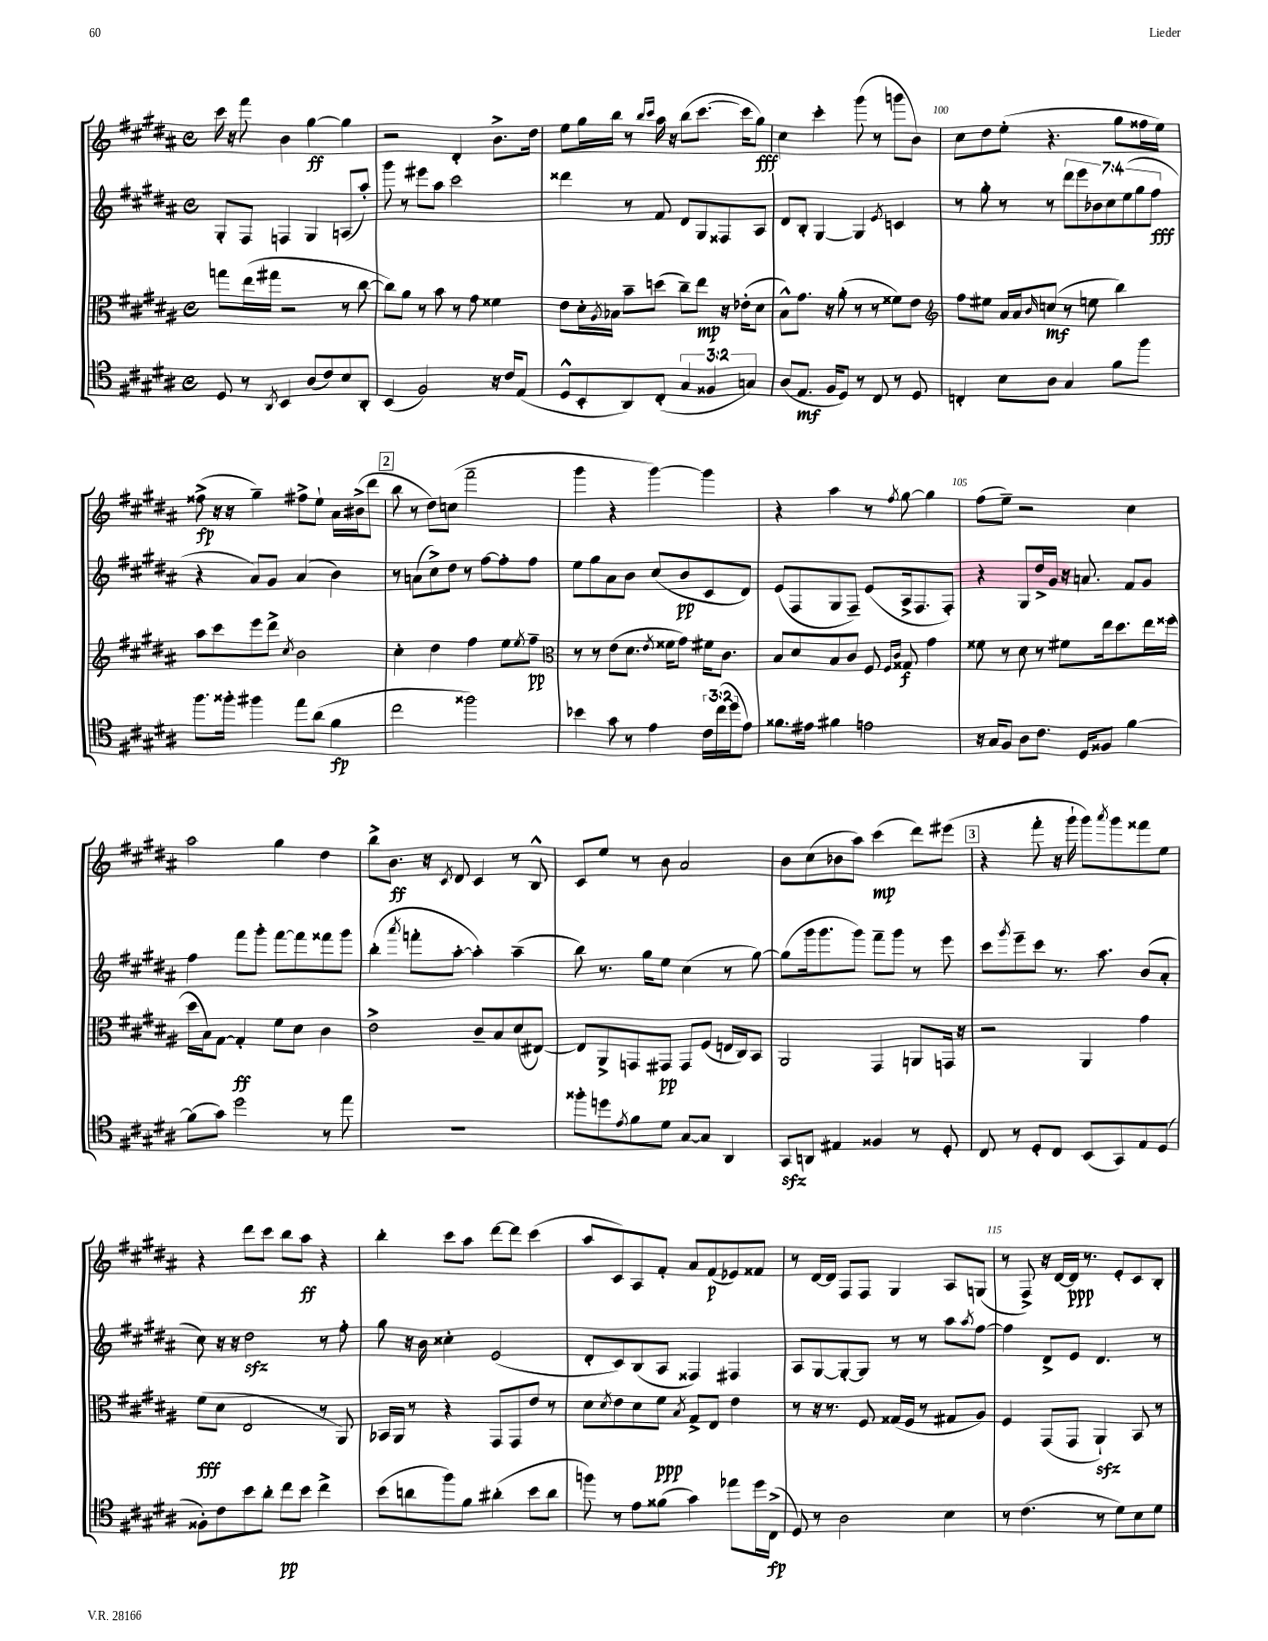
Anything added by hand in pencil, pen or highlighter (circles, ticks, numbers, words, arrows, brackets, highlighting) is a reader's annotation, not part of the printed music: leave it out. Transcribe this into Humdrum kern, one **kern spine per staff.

**kern	**kern	**kern	**kern
*staff4	*staff3	*staff2	*staff1
*clefC4	*clefC3	*clefG2	*clefG2
*k[f#c#g#d#a#]	*k[f#c#g#d#a#]	*k[f#c#g#d#a#]	*k[f#c#g#d#a#]
*M4/4	*M4/4	*M4/4	*M4/4
*met(c)	*met(c)	*met(c)	*met(c)
8D#	8gg	8G#'	16ccc#
.	.	.	16r
8r	(16ee	8F#	8fff#
.	16gg#	.	.
8qAA#	.	.	.
4BB	2r	4F	4b
(8A#	.	4G#	[4gg#
8c#)	.	.	.
8B	8r	(8A	4gg#]
8AA#'	[8cc#	8aa#')	.
=	=	=	=
(4BB	8cc#])	8ggg#	2r
.	8a#	8r	.
2F#)	8r	8eee#	.
.	8b	8aa#	.
.	8r	2ccc#	4d#'
.	8g#	.	.
16r	4f##	.	8.b^
16c#	.	.	.
(8E	.	.	.
.	.	.	16dd#
=	=	=	=
8D#^^	8e	4ddd##	8ee
8BB'	16d#'	.	16gg#
.	8qA#	.	.
.	16B-	.	16bb
8AA#)	8b~	8r	8r
.	.	.	16qqbb
.	.	.	16qqccc#
(8C#'	(8dd	8f#	16aa#
.	.	.	16r
6G#	8cc#~)	8d#	(8bb
.	8ee	8G#	[8.ccc#
6F##	.	.	.
.	16r	8F##	.
.	(16e-'	.	16ccc#]
6G)	.	.	.
.	8d#	8A#	8gg#)
=	=	=	=
(8A#	8B^^)	8d#	4cc#
8.E	8.g#	8B'	.
.	.	[4G#	4ccc#'
16F#	16r	.	.
8D#)	(8a#'	.	.
8r	8r	4G#]	(8ggg#
8C#	8r	.	8r
.	.	8qe	.
8r	8f##)	4c	8ggg
8D#	8e	.	8b)
=	=	=	=
*	*clefG2	*	*
4C'	8ff#	8r	8cc#
.	8ee#	8gg#'	8dd#
8B	16a#	8r	(8ee'
.	16a#	.	.
.	16qqb	.	.
8A#	(8cc	8r	4.r
4G#	8r	14ddd#	.
.	.	14eee	.
.	8ee	.	.
.	.	14b-	.
.	.	14cc#	.
8f#	4bb)	.	8gg#
.	.	(14ee	.
.	.	14gg#	.
8ff#	.	.	16ff##
.	.	14ff#	.
.	.	.	16ee)
=	=	=	=
8.ff#	8aa#	4r	(8ff##^
.	8ccc#	.	16r
16ff##'	.	.	16r
4ff#	8eee	8a#)	4gg#~)
.	8ddd#^	8g#	.
.	8qcc#	.	.
8ee	2b	(4a#	8ff#^
(8a#	.	.	8ee`
4f#	.	4b)	16a#
.	.	.	(16b#^
.	.	.	8ddd#
=	=	=	=
2cc#	4cc#'	8r	8bb
.	.	(8a	8r
.	4dd#	8cc#^)	8dd#)
.	.	8dd#	(8cc
2ff##)	4ff#	8r	2fff#~
.	.	[8ff#	.
.	8ee	8ff#']	.
.	8qee	.	.
.	8ff#~	8ff#	.
=	=	=	=
*	*clefC3	*	*
4b-	8r	8ee	4ggg#
.	8r	8gg#	.
8g#	(8e	8a#	4r
8r	8.d#	8b	.
4e	.	(8cc#	[4ggg#)
.	8qe	.	.
.	16f##	.	.
.	8g#)	8b	.
24c#	16f#	8c#	4ggg#]
(24cc#	.	.	.
.	8.c#	.	.
24dd#	.	.	.
8e)	.	8d#)	.
=	=	=	=
8.f##	8B	(8e	4r
.	8d#	8F#	.
16e#	.	.	.
4f#	8B	8G#	4aa#
.	8c#	8F#~)	.
2e	8F#	(8e	8r
.	16qqF#	.	.
.	16qqc#	.	8qff#
.	8G##	16A#^	[8gg#
.	.	8.F#	.
.	4g#	.	4gg#]
.	.	8F#')	.
=	=	=	=
16r	8f##	4r	(8ff#
16G#	.	.	.
8F#	8r	.	8ee~)
8A#	8d#	8G#	2r
8.c#	8r	16dd#^	.
.	.	16g#	.
.	8f#	16r	.
16D#	.	8.a	.
8F##	16ee	.	.
.	8.dd#	.	.
[4f#	.	8f#	4cc#
.	16ee	8g#	.
.	(16ff##	.	.
=	=	=	=
(8f#]	16dd#	4ff#	2aa#
.	16B)	.	.
8g#)	[8G#	.	.
2dd#	4G#']	8fff#	.
.	.	8ggg#'	.
.	8f#	[8fff#	4gg#
.	8d#	8fff#]	.
8r	4c#	8fff##	4dd#
8ee	.	8ggg#	.
=	=	=	=
1r	2e^	(4bb'	8bb^
.	.	.	8.b
.	.	8qaaa#	.
.	.	8fff'	.
.	.	.	16r
.	.	.	8qc#
.	.	[8aa#'	8d#
.	8c#~	4aa#'])	4c#
.	8B	.	.
.	(8d#	(4aa#~	8r
.	[8E#)	.	8B^^
=	=	=	=
8ff##'	8E#]	8bb)	8c#
8dd	8AA#^	8.r	8ee
8qe	.	.	.
8f#	8GG	.	8r
.	.	16gg#	.
8d#	8GG#	8ee	8b
[8G#	8GG#	(4cc#	2a#
8G#]	(8F#	.	.
4AA#	16E	8r	.
.	16C#)	.	.
.	8BB	[8gg#)	.
=	=	=	=
8GG#	2AA#	(8gg#]	8b
8AA	.	16ggg#	(8cc#
.	.	8.ggg#	.
4E#	.	.	8b-
.	.	8ggg#)	8aa#)
4F##	4GG#	8fff#~	(4ccc#
.	.	8ggg#	.
8r	8AA	8r	8ddd#)
8D#'	16GG	8eee	(8eee#
.	16r	.	.
=	=	=	=
8C#	2r	8ccc#	4r
.	.	8qggg#	.
8r	.	8eee~	.
8D#'	.	8ccc#	8fff#'
8C#	.	8.r	16r
.	.	.	16ggg#`
(8BB	4AA#	.	8ggg#)
.	.	8.aa#	.
.	.	.	8qaaa#
8GG#)	.	.	8ggg#
8E	4g#	(8b	8fff##
(8D#	.	8a#'	8ee
=	=	=	=
8F##')	(8f#	8cc#)	4r
8c#	8d#	16r	.
.	.	16r	.
8b	2E	2dd#	8ddd#
8a#'	.	.	8ccc#
8cc#	.	.	8bb
8b	.	.	8aa#
4cc#^	8r	8r	4r
.	8AA#)	8ff#'	.
=	=	=	=
(8b	16BB-	8gg#	4bb'
.	16AA#	.	.
8a	8r	16r	.
.	.	16b	.
8ff#)	4r	4cc##'	8ccc#
8f#	.	.	8aa#
(4a#'	8GG#	(2e	[8ddd#
.	8GG#	.	8ddd#]
8b	8e	.	(4ccc#
8a#	8r	.	.
=	=	=	=
8ff)	8d#	8d#'	8aa#
.	8qd#	.	.
8r	8e	8c#)	8c#)
8e	8d#	(8B	8A#
(8f##	8f#	8A#	8f#'
.	8qB	.	.
4g#)	8G#^	4F##)	8a#
.	8E	.	(8f#
8ee-	4e	4F#	8e-)
16dd#	.	.	8f##
(16C#^	.	.	.
=	=	=	=
8D#)	8r	8A#	8r
8r	16r	[8G#	[16d#
.	8.r	.	16d#]
2A#	.	8G#'_	8F#
.	8F#	8G#]	8F#
.	(16G##	8r	4G#
.	16F#	.	.
.	8r	8r	.
4B	8G#	8aa#	8A#
.	.	8qaa#	.
.	8A#)	[8ff#	(8G
=	=	=	=
8r	4F#	4ff#]	8r
(4.c#	.	.	8F#^)
.	(8GG#	8d#^	16r
.	.	.	[16d#
.	8GG#	8e	16d#]
.	.	.	8.r
8r	4AA#`)	4.d#	.
8d#)	.	.	8e'
8B	8BB	.	8c#
8d#	8r	8r	8B'
==	==	==	==
*-	*-	*-	*-
